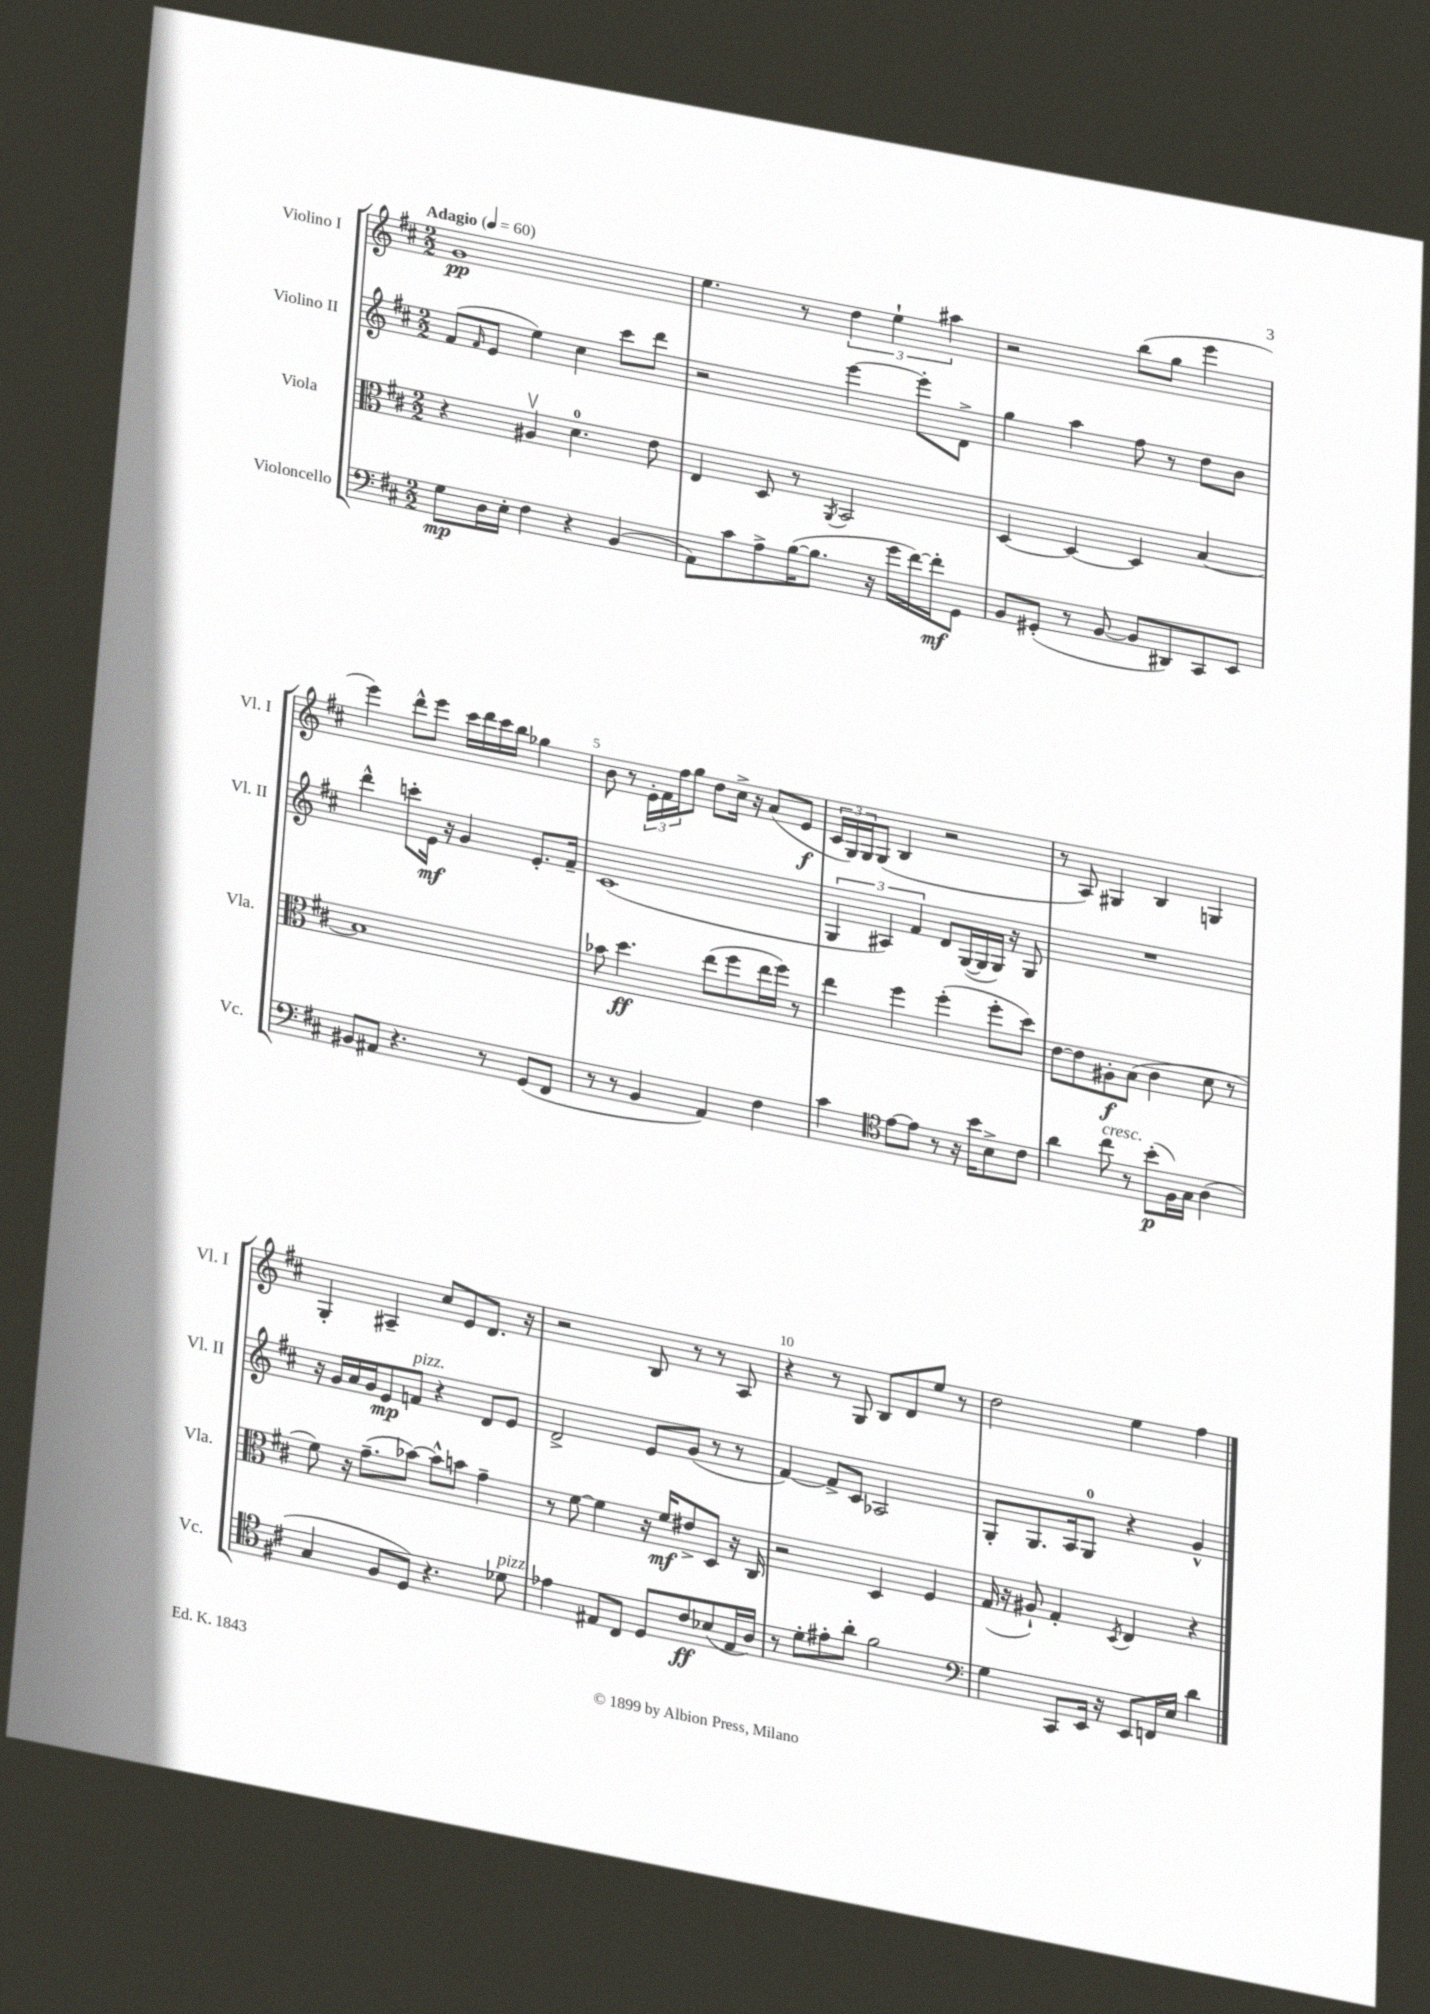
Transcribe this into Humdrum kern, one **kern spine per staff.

**kern	**kern	**kern	**kern
*staff4	*staff3	*staff2	*staff1
*clefF4	*clefC3	*clefG2	*clefG2
*k[f#c#]	*k[f#c#]	*k[f#c#]	*k[f#c#]
*M2/2	*M2/2	*M2/2	*M2/2
*MM60	*MM60	*MM60	*MM60
8G	4r	(8f#	1g
.	.	16qqf#	.
16D	.	8e	.
16E'	.	.	.
4F#	4A#v	4ee)	.
4r	4.d	4cc#	.
(4BB	.	8ccc#	.
.	8e	8ddd	.
=	=	=	=
8AA)	4E	2r	4.ee
8c#	.	.	.
8A^	8D	.	.
([16B	8r	.	8r
8.B]	.	.	.
.	8qAA	.	.
.	2BB	[4eee	6dd
16r	.	.	.
.	.	.	6ee`
16g	.	.	.
[16f#)	.	8eee']	.
16f#']	.	.	.
.	.	.	6aa#
8GG	.	8d^	.
=	=	=	=
8BB	[4D	4gg	2r
(8GG#'	.	.	.
8r	4D_	4aa	.
[8BB	.	.	.
8BB]	4D]	8ff#	(8bb
8DD#)	.	8r	8gg
8CC#	[4B	8dd	4eee
8EE	.	8b	.
=	=	=	=
8BB#	1B]	4ddd^^	4eee)
8AA#	.	.	.
4.r	.	8ccc'	8ddd^^
.	.	16e	8eee
.	.	16r	.
.	.	4g	16ccc#
.	.	.	16ddd
8r	.	.	16ccc#
.	.	.	16bb
(8GG	.	8.e'	4gg-
8FF#	.	.	.
.	.	16f#~	.
=	=	=	=
8r	8b-	(1c#	8b
8r	4.dd	.	8r
4BB	.	.	24e'
.	.	.	24f#
.	.	.	24ff#
.	.	.	8gg
4AA)	(8ee	.	8dd
.	8ff#	.	16cc#^
.	.	.	16r
4F#	16ee	.	(8a
.	16ff#)	.	.
.	8r	.	8e
=	=	=	=
4c#	4ee	6G	24c#
.	.	.	24G)
.	.	.	24G
.	.	.	(8G
.	.	6A#)	.
*clefC4	*	*	*
[8e	4ff#	.	4B
.	.	6f#	.
8e]	.	.	.
8r	(4ff#'	8d	2r
16r	.	([16G	.
16b	.	16G]	.
8B^	8ff#'	16G)	.
.	.	16r	.
8c#	8dd)	8G	.
=	=	=	=
4a	[8e	1r	8r
.	8e]	.	8A)
8cc#	8A#'	.	4G#
8r	(8B	.	.
(8b'	4c#	.	4B
16F#)	.	.	.
16G	.	.	.
(4A	8d	.	4G
.	8r	.	.
=	=	=	=
4G	8f#)	16r	4G'
.	.	16g	.
.	16r	16a	.
.	(8.g~	16g	.
8F#	.	8e	4A#~
8D)	[8b-)	8f	.
4.r	8b-^^]	4r	8cc#
.	8b	.	8e
.	4g~	8d	8.d
8d-	.	8e	.
.	.	.	16r
=	=	=	=
4e-	8r	2d^	2r
.	[8f#	.	.
8E#	4f#]	.	.
8C#	.	.	.
8D	16r	8e	8B
.	16f#	.	.
8c#	8e#^	(8g	8r
(8B-	8D	8r	8r
16E#	16r	8r	8A
16A)	16C#	.	.
=	=	=	=
8r	2r	[4f#)	4r
8d'	.	.	.
8e#'	.	8f#^]	8r
8a'	.	8c#	8G
2f#	4D	2A-	8B
.	.	.	8d
.	4F#	.	8ee
.	.	.	8r
=	=	=	=
*clefF4	*	*	*
4G	(16G	8G'	2dd
.	16r	.	.
.	8A#`)	8.G	.
8CC#	4G'	.	.
.	.	16A	.
16EE	.	8G	.
16r	.	.	.
.	8qD	.	.
8EE	4E	4r	4ee
16FF	.	.	.
16E	.	.	.
4d	4r	4g^^	4ff#
==	==	==	==
*-	*-	*-	*-
